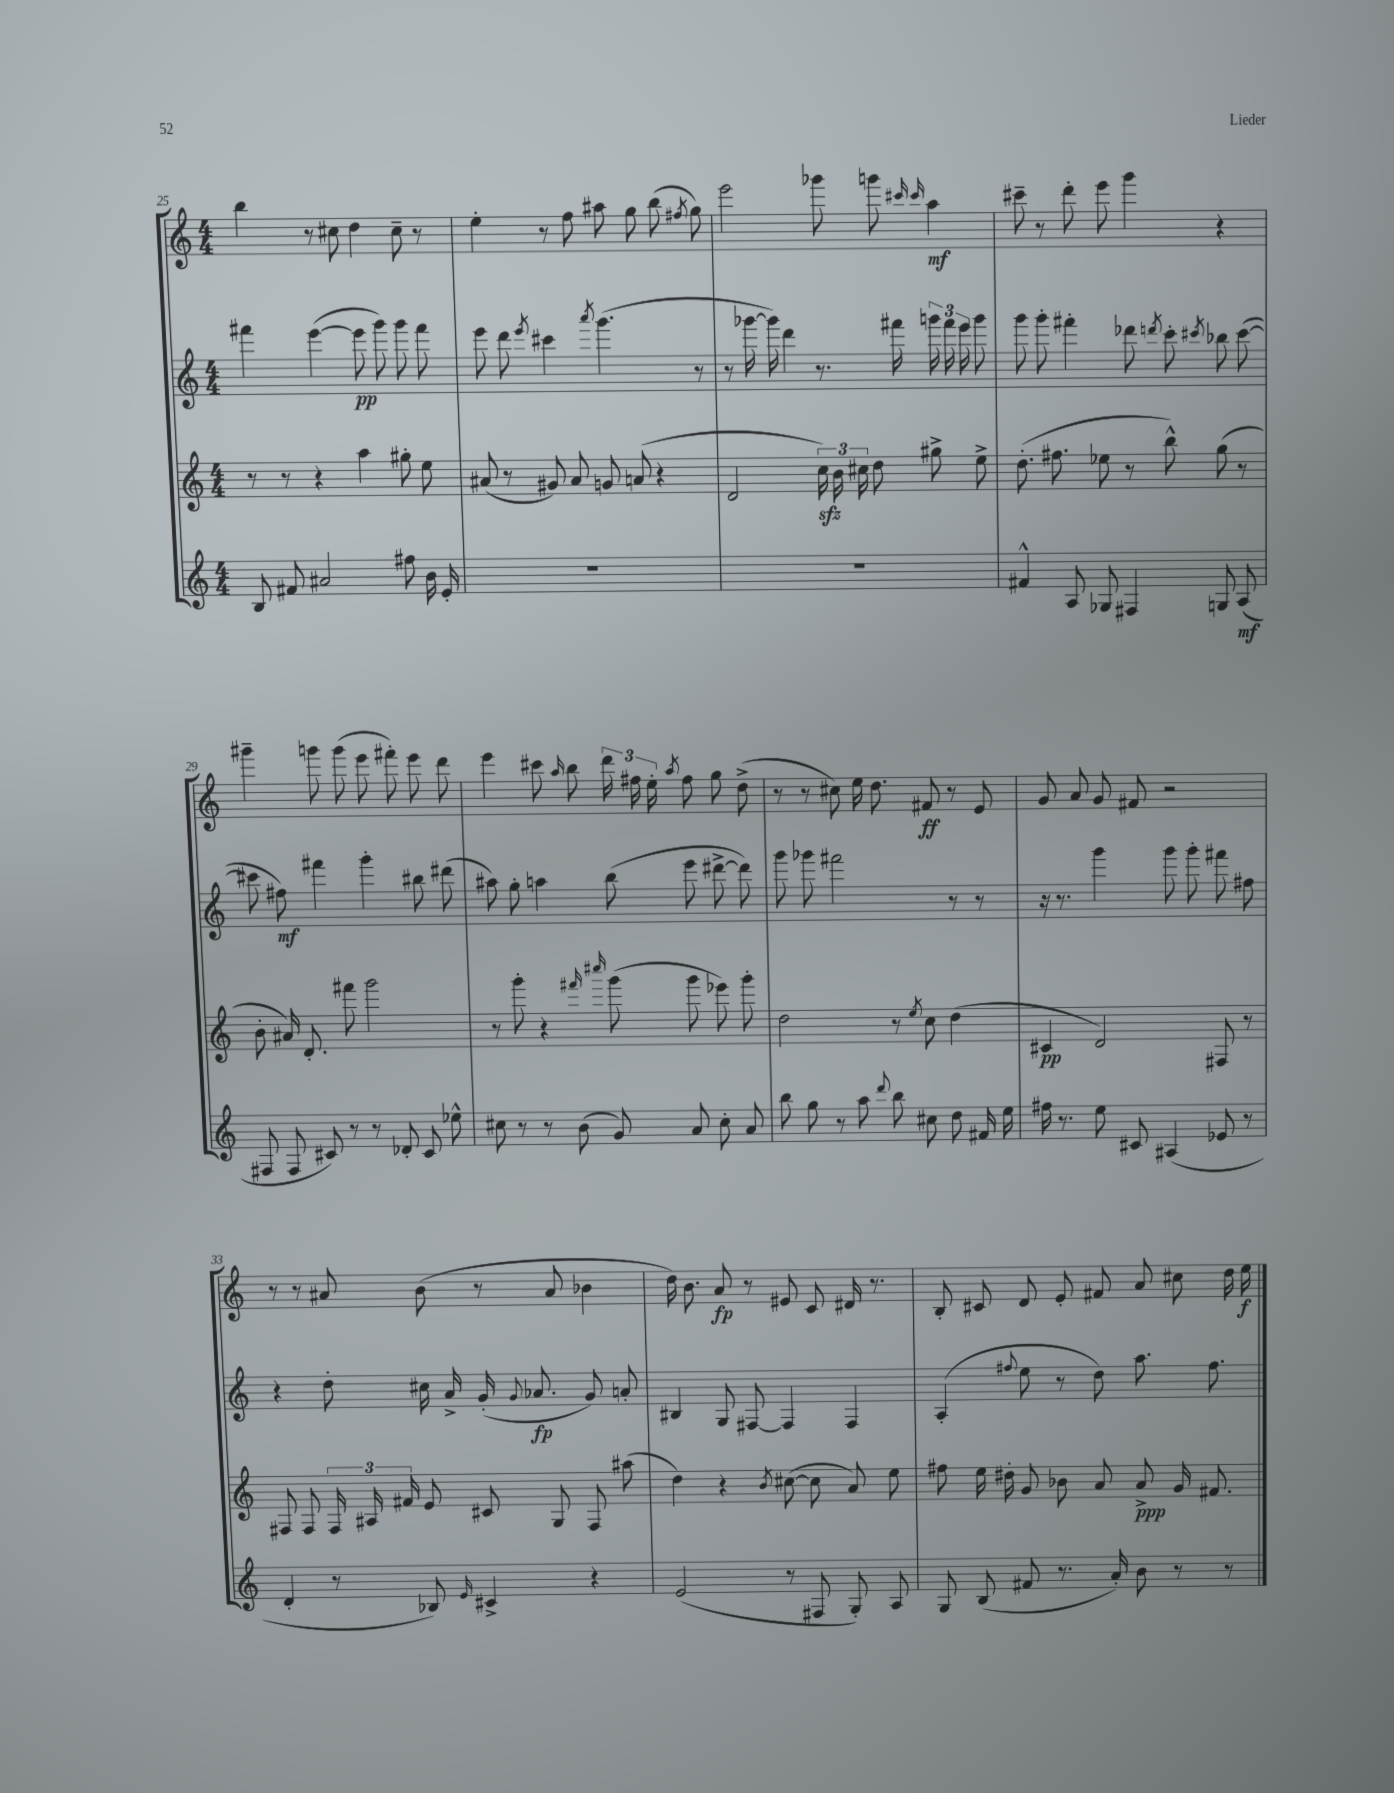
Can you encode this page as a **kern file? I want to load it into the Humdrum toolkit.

**kern	**kern	**kern	**kern
*staff4	*staff3	*staff2	*staff1
*clefG2	*clefG2	*clefG2	*clefG2
*k[]	*k[]	*k[]	*k[]
*M4/4	*M4/4	*M4/4	*M4/4
8B	8r	4fff#	4bb
8f#	8r	.	.
2a#	4r	([4eee	8r
.	.	.	8cc#
.	4aa	8eee]	4dd
.	.	8ggg)	.
8ff#	8gg#'	8ggg	8cc#~
16b	8ee	8fff#	8r
16e'	.	.	.
=	=	=	=
1r	(8a#	8eee	4ee'
.	8r	8ddd	.
.	.	8qeee	.
.	8g#)	4ccc#	8r
.	8a#	.	8ff
.	.	8qaaa	.
.	8g	(4.ggg	8aa#
.	(8a	.	8gg
.	4r	.	(8bb
.	.	.	8qff#
.	.	8r	8gg)
=	=	=	=
1r	2d	8r	2eee
.	.	[16ggg-	.
.	.	16ggg-])	.
.	.	4ddd	.
.	24cc)	8.r	8ggg-
.	24b	.	.
.	24cc#	.	.
.	8dd	.	8ggg
.	.	16fff#	.
.	.	.	16qqccc#
.	.	.	16qqccc#
.	8gg#^	24ggg	4aa
.	.	24fff#	.
.	.	24eee	.
.	8ee^	8ggg	.
=	=	=	=
4f#^^	(8.dd'	8ggg	8ccc#~
.	.	8ggg'	8r
.	8.ff#	.	.
8A	.	4fff#'	8ddd'
8G-	8ee-	.	8eee
4F#	8r	8ddd-	4ggg
.	.	8qddd	.
.	8bb^^)	8ccc'	.
.	.	8qccc#	.
8G	(8gg	8bb-	4r
(8A	8r	([8ccc#	.
=	=	=	=
8F#	8b'	8ccc#]	4ggg#~
8F#	16a#)	8ff#)	.
.	8.d'	.	.
8c#)	.	4fff#	8ggg
8r	8fff#	.	(8ggg
8r	2ggg	4ggg'	8eee
8d-'	.	.	8fff#')
8c#	.	8bb#	8eee
8ee-^^	.	(8ddd#	8ddd
=	=	=	=
8cc#	8r	8aa#)	4eee
8r	8ggg'	8gg'	.
8r	4r	4aa	8ccc#
.	.	.	16qqaa
(8b	.	.	8bb
.	16qqfff#	.	.
.	16qqcccc#	.	.
8g)	(8ggg	(8bb	24ddd
.	.	.	24ff#
.	.	.	24ee'
.	.	.	8qaa
8a	8ggg	8eee	8ff#
8cc#'	8eee-)	[8ddd#^	8gg
8a	8ggg'	8ddd#])	(8dd^
=	=	=	=
8bb	2dd	8ggg	8r
8gg	.	8ggg-	8r
8r	.	2fff#	8cc#)
8aa	.	.	16ee
.	.	.	8.dd
8qqddd	.	.	.
8bb	8r	.	.
.	8qee	.	.
8cc#	8cc	.	8f#
8dd	(4dd	8r	8r
16f#	.	8r	8e
16ee	.	.	.
=	=	=	=
16ff#	4c#	16r	8g
8.r	.	8.r	.
.	.	.	8a
8ee	2d)	4ggg	8g
8c#	.	.	8f#
(4A#	.	8ggg	2r
.	.	8ggg'	.
8e-	8F#	8fff#	.
8r	8r	8ff#	.
=	=	=	=
4d'	8F#	4r	8r
.	8F#	.	8r
8r	24F#	8dd'	8a#
.	24A#	.	.
.	24f#	.	.
8B-)	8e	16cc#	(8b
.	.	16a^	.
16qqe	.	.	.
4c#^	8c#	(16g'	8r
.	.	8qqg	.
.	.	8.a-	.
.	8G	.	8a#
4r	8F#	8g)	4b-
.	(8aa#	8a'	.
=	=	=	=
(2e	4dd)	4B#	16dd)
.	.	.	8.b
.	4r	8G	8a
.	.	[8F#	8r
.	8qb	.	.
8r	([8cc#	4F#]	8e#
8F#	8cc#]	.	8c
8G')	8a)	4F#	16d#
.	.	.	8.r
8A	8ee	.	.
=	=	=	=
8G	8ff#	(4A'	8B'
(8B	16ee	.	8c#
.	16dd#'	.	.
.	.	8qqff#	.
8f#	8g	8ee	8d
8.r	8b-	8r	8e'
.	8a	8dd)	8f#
16a')	.	.	.
8b	8a^	8.aa	8a
8r	16g	.	8cc#
.	8.f#	8.ff#	.
8r	.	.	16dd
.	.	.	16ee
==	==	==	==
*-	*-	*-	*-
